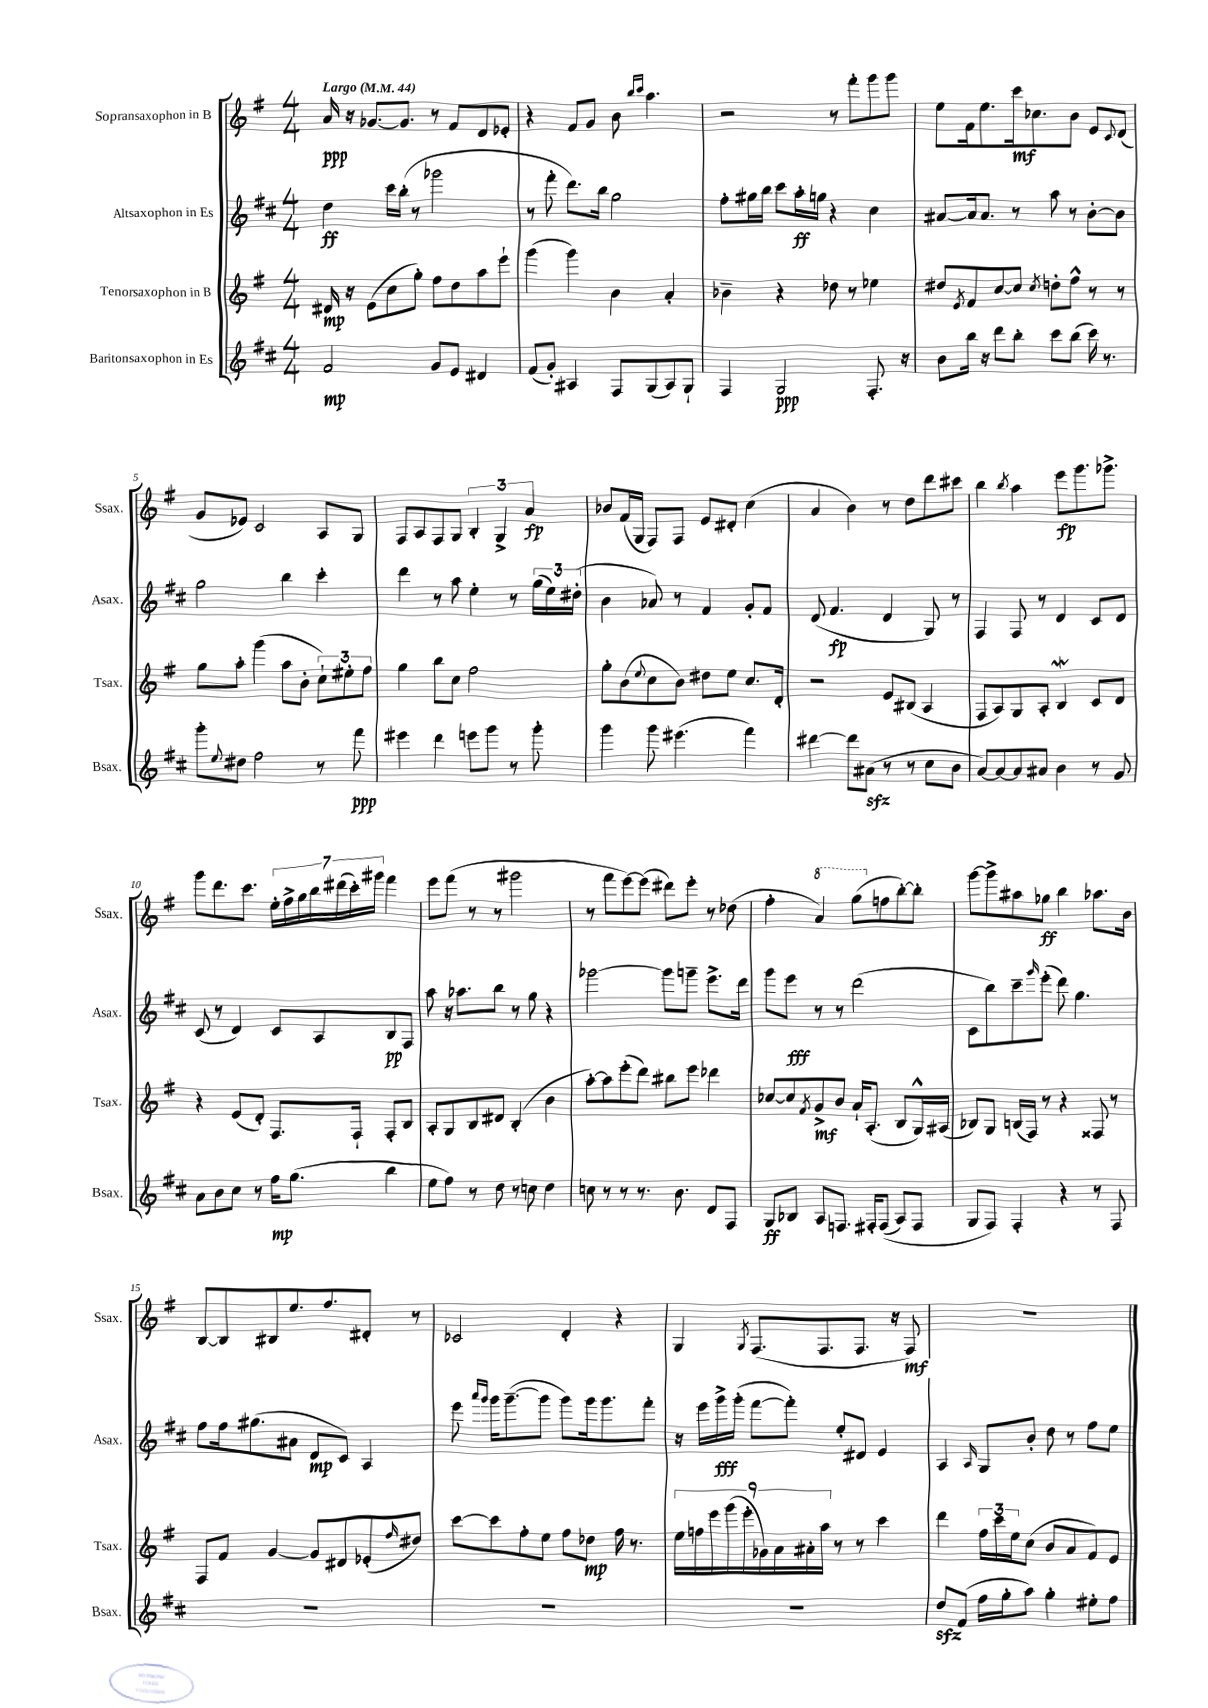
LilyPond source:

<<
\new StaffGroup <<
\new Staff = "s0" \with { instrumentName = "Sopransaxophon in B" shortInstrumentName = "Ssax." } {
    \clef treble \key g \major \numericTimeSignature \time 4/4 \tempo "Largo" 4 = 44
    a'16\ppp r16 ges'8.~ ges'8. r8 fis'8 d'8 ees'8-. |
    r4 fis'8 g'8 b'8 \grace { b''16 c'''16 } a''4. |
    r2 r8 fis'''8-. g'''8 g'''8 |
    e''8 fis'16 e''8. c'''16\mf ces''8. b'8 e'8 \appoggiatura { c'8 } d'8( |
    g'8 ees'8) c'2 a8 g8 |
    fis8 a8 fis8 g8 \tuplet 3/2 { b4-. g4-> a'4\fp } |
    bes'8 fis'16( g16 fis8) fis8 e'8 dis'8-. c''4( |
    a'4 b'4) r8 d''8 d'''8 cis'''8 |
    b''4 \acciaccatura { b''8 } a''4 e'''8\fp g'''8. ges'''8.-> |
    g'''8 d'''8. c'''8. \tuplet 7/4 { e''16-. fis''16-> g''16 b''16 dis'''16( c'''16-.) gis'''16 } fis'''4 |
    e'''8 fis'''8( r8 r8 gis'''2 |
    r8 fis'''8 e'''8~) e'''8( dis'''8) e'''8-. r8 des''8( |
    fis''4-. \ottava #1 a''4) g'''8( \ottava #0 f''8 b''8~-.) b''8-. |
    g'''8~ g'''8-> ais''8 ges''8\ff b''4 aes''8. b'16 |
    b8~ b8 bis8 e''8. fis''8. dis'8-. r8 |
    ces'2 d'4-. r4 |
    g4 \acciaccatura { g8 } fis8.( fis8. fis8. r16 fis8\mf) |
    R1 \bar "|." |
}
\new Staff = "s1" \with { instrumentName = "Altsaxophon in Es" shortInstrumentName = "Asax." } {
    \clef treble \key d \major \numericTimeSignature \time 4/4
    d''4\ff cis'''16 b''16-.( r8 ges'''2 |
    r8 fis'''8-. d'''8.) b''16 g''2 |
    fis''8-. gis''16 b''16 cis'''8 a''16-.\ff g''16 r4 cis''4 |
    ais'8~ ais'16 ais'8. r8 a''8 r8 b'8~-. b'8 |
    g''2 b''4 cis'''4-. |
    d'''4 r8 a''8 e''4-. r8 \tuplet 3/2 { g''16( e''16) dis''16-.( } |
    b'4 aes'8) r8 fis'4 g'8-. fis'8 |
    d'8( fis'4.\fp d'4 g8) r8 |
    fis4 fis8 r8 d'4 cis'8 d'8 |
    cis'8( r8 d'4) cis'8 a8 b8\pp fis8 |
    a''8 r16 aes''8. b''8 r8 g''8 r4 |
    ges'''2~ ges'''8 g'''8-- e'''8.-> d'''16 |
    g'''8 e'''8\fff r8 r8 d'''2( |
    cis'8 b''8) cis'''8-- \grace { g'''16 } e'''8-.( d'''8) g''4. |
    fis''8 fis''16 gis''8.( ais'8 d'8\mp cis'8) a4 |
    e'''8 \grace { a'''16 g'''16 } g'''16 g'''8.~--( g'''8 g'''8) g'''16 g'''8. fis'''8-. |
    r16 e'''16 g'''16->\fff g'''16-.( fis'''8~ fis'''8-.) e''8-. dis'8 e'4 |
    a4 \grace { a16 } g8 b'8-. d''8 r8 fis''8 e''8 \bar "|." |
}
\new Staff = "s2" \with { instrumentName = "Tenorsaxophon in B" shortInstrumentName = "Tsax." } {
    \clef treble \key g \major \numericTimeSignature \time 4/4
    dis'16\mp r16 e'8( c''8 g''8-.) fis''8 d''8 a''8 e'''8-! |
    g'''4( g'''4) b'4 a'4-. |
    bes'4-- r4 des''8 r8 ees''4 |
    dis''8 \acciaccatura { e'8 } fis'8 c''8~ c''8 \acciaccatura { c''8 } d''8-. fis''8-^ r8 r8 |
    g''8 a''8-. g'''4( a''8 b'8-. \tuplet 3/2 { c''8-!) eis''8-. fis''8 } |
    g''4 b''8 c''8 fis''2 |
    g''8-. b'8( \appoggiatura { e''8 } c''8 b'8) dis''8 e''8 c''8. d'16-. |
    r2 e'8 bis8( a4 |
    fis8 a8) g8 a8-. b4\mordent c'8 d'8 |
    r4 e'8( d'8-.) fis8. fis16-! fis8-. b8 |
    a8-. g8 b8 dis'8 b4-.( b'4 |
    a''8~-.) a''8 e'''8-.( d'''8) bis''8 e'''8 des'''4 |
    ces''8~ ces''8 \acciaccatura { fis'8 } g'8->\mf b'8 a'16-! a8.-.( b8 g16-^) ais16( |
    bes8) g8 b16( fis16) r8 r4 fisis8 r8 |
    fis8 fis'8 g'4~ g'8 dis'8 ees'8-.( \grace { fis''16 } dis''8) |
    c'''8~ c'''8 fis''8-. e''8 fis''8 des''8\mp fis''16 r8. |
    \tuplet 9/8 { e''16 f''16 e'''16 g'''16( e'''16-. ges'16) a'16 ais'16-. a''16 } r8 r8 c'''4 |
    d'''4 \tuplet 3/2 { fis''16 c'''16 e''16 } c''8( b'8 a'8 fis'8) e'8 \bar "|." |
}
\new Staff = "s3" \with { instrumentName = "Baritonsaxophon in Es" shortInstrumentName = "Bsax." } {
    \clef treble \key d \major \numericTimeSignature \time 4/4
    fis'2\mp g'8 e'8 dis'4 |
    fis'8( g'8-.) ais4 fis8 g8( ais8) g8-! |
    fis4 g2\ppp fis8.-. r16 |
    b'8 b''16 r16 d'''8 b''8-. cis'''8 b''8( cis'''16) r8. |
    g'''8-. \appoggiatura { e''8 } dis''8 fis''2 r8 fis'''8\ppp |
    eis'''4 d'''4 e'''8 g'''8 r8 g'''8-. |
    g'''4 g'''8 eis'''4.( fis'''4) |
    dis'''4~ dis'''8 ais'8\sfz( r8 r8 cis''8 b'8 |
    a'8~) a'8~ a'8 ais'8 b'4 r8 g'8 |
    a'8 b'8 cis''8 r8 fis''16\mp g''8.( b''4 |
    e''8 fis''8) r8 d''8 r8 c''8 d''4 |
    c''8 r8 r8 r8. b'8. d'8 fis8 |
    g8\ff bes8 a8 f8. fis16-. fis8(\( a8) fis8 |
    g8 fis8\) fis4-. r4 r8 fis8 |
    R1 |
    R1 |
    R1 |
    d''8\sfz fis'8( fis''16 g''16-. a''8) g''4-. eis''8-. fis''8 \bar "|." |
}
>>
>>
